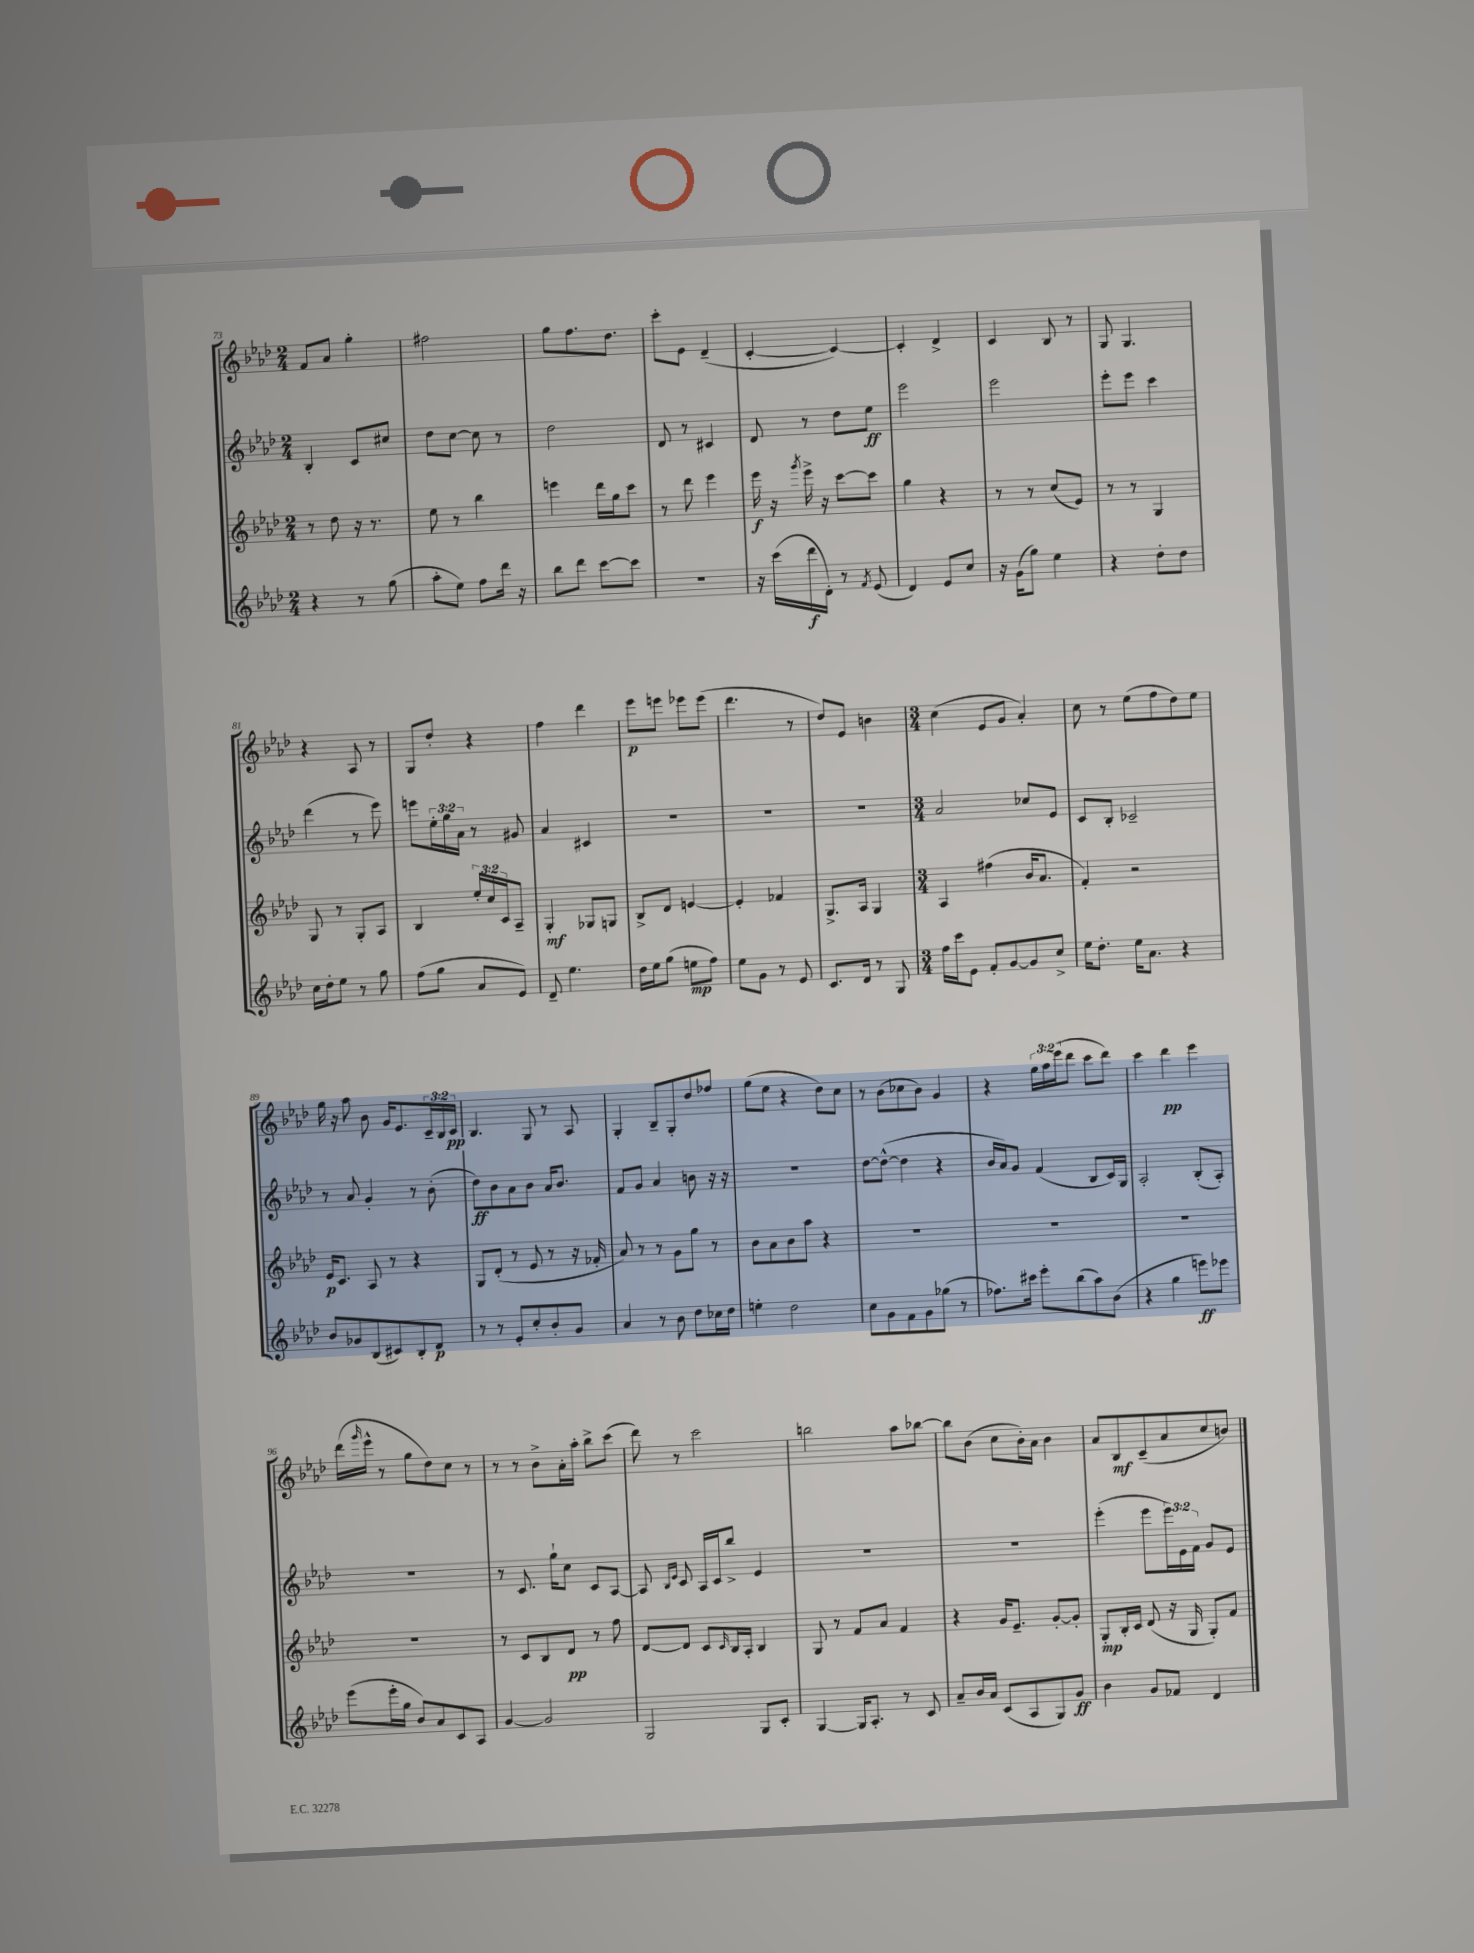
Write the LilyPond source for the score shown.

<<
\new StaffGroup <<
\new Staff = "s0" {
    \clef treble \key aes \major \numericTimeSignature \time 2/4 \override Staff.TupletNumber.text = #tuplet-number::calc-fraction-text
    f'8 aes'8 g''4-. |
    fis''2 |
    g''8 f''8. des''8. |
    c'''8-. ees'8 des'4--( |
    c'4~-. c'4~) |
    c'4-. des'4-> |
    c'4 bes8 r8 |
    g8 g4. |
    r4 aes8 r8 |
    g8 des''8-. r4 |
    f''4 des'''4 |
    ees'''8\p e'''8 ees'''8 ees'''8( |
    des'''4. r8 |
    des''8) ees'8 b'4 |
    \numericTimeSignature \time 3/4 c''4( ees'8 g'8 aes'4-.) |
    c''8 r8 ees''8( f''8 des''8) ees''8 |
    g''16 r16 aes''8 bes'8 g'16 ees'8. \tuplet 3/2 { c'16-- bes16 c'16\pp } |
    bes4. g8 r8 aes8 |
    g4-. bes8-- g8-. des''8 fes''8 |
    g''8( ees''8 r4 des''8) c''8 |
    r8 bes'8( ces''8 bes'8) g'4 |
    r4 \tuplet 3/2 { g''16 aes''16 ees'''16( } des'''8 c'''8 des'''8) |
    c'''4 des'''4\pp ees'''4 |
    des'''16( \grace { g'''16 } ees'''16-^ r8 g''8 des''8) c''8 r8 |
    r8 r8 bes'8-> aes'16-. aes''16-. bes''8-> c'''8( |
    des'''8) r8 c'''2 |
    b''2 aes''8 bes''8~ |
    bes''8 bes'8( c''8 bes'16-.) aes'16 bes'4 |
    aes'8 bes8\mf c'8--( aes'8 c''8 b'8) \bar "|." |
}
\new Staff = "s1" {
    \clef treble \key aes \major \numericTimeSignature \time 2/4 \override Staff.TupletNumber.text = #tuplet-number::calc-fraction-text
    bes4-. c'8 cis''8 |
    des''8 c''8~ c''8 r8 |
    des''2 |
    des'8 r8 cis'4 |
    des'8 r8 des''8 ees''8\ff |
    ees'''2 |
    ees'''2 |
    ees'''8-. ees'''8 c'''4 |
    des'''4( r8 ees'''8) |
    e'''8 \tuplet 3/2 { ees''16-. g''16 aes'16 } r8 gis'8 |
    aes'4 cis'4 |
    R2 |
    R2 |
    R2 |
    \numericTimeSignature \time 3/4 aes'2 ces''8 ees'8 |
    c'8 bes8-. ces'2-- |
    r8 aes'8 g'4-. r8 bes'8-.( |
    des''8\ff) bes'8 aes'8 bes'8 aes'16 bes'8. |
    f'8 g'8 aes'4 b'8 r16 r16 |
    R2. |
    des''8~ des''8~-^( des''4 r4 |
    bes'16 aes'16) g'8 f'4( bes8 c'16) g16 |
    aes2-. bes8-.( aes8-.) |
    R2. |
    r8 c'8. g''16-! c''8 c'8 aes8~ |
    aes8 \grace { bes16 ees'16 } c'8 aes16 c'16 bes''8-> ees'4 |
    R2. |
    R2. |
    ees'''4-.( ees'''8 \tuplet 3/2 { ees'''16) ees'16 f'16 } g'8 ees'8 \bar "|." |
}
\new Staff = "s2" {
    \clef treble \key aes \major \numericTimeSignature \time 2/4 \override Staff.TupletNumber.text = #tuplet-number::calc-fraction-text
    r8 des''8 r16 r8. |
    ees''8 r8 bes''4 |
    e'''4 des'''16 g''16 c'''8 |
    r8 des'''8 ees'''4 |
    ees'''16\f r16 \acciaccatura { g'''8 } ees'''16-> r16 c'''8~ c'''8 |
    g''4 r4 |
    r8 r8 c''8( ees'8) |
    r8 r8 g4 |
    g8 r8 g8-. aes8 |
    bes4 \tuplet 3/2 { ees''16-. c''16 c'16 } aes8-- |
    g4-.\mf ges8 g8 |
    bes8-> des'8 e'4~ |
    e'4-. fes'4 |
    g8.-> aes16 g4 |
    \numericTimeSignature \time 3/4 aes4 fis''4( bes'16 aes'8. |
    f'4-.) r2 |
    ees'16\p c'8. aes8 r8 r4 |
    g8 des'8-.( r8 ees'8 r8 r16 fes'16-. |
    aes'8) r8 r8 g'8 g''8 r8 |
    bes'8 aes'8 bes'8 aes''8 r4 |
    R2. |
    R2. |
    R2. |
    R2. |
    r8 c'8 bes8 des'8\pp r8 f''8 |
    des'8~ des'8 c'8 \grace { c'16 } bes16 aes16-. bes4 |
    g8 r8 f'8 aes'8 f'4 |
    r4 g'16 ees'8.-- g'8~-. g'8-. |
    g8-.\mp bes16-. c'16 des'8( r16 g16 g8-.) f'8 \bar "|." |
}
\new Staff = "s3" {
    \clef treble \key aes \major \numericTimeSignature \time 2/4
    r4 r8 g''8( |
    aes''8-. ees''8) f''8 des'''16 r16 |
    bes''8 des'''8 c'''8~ c'''8 |
    r2 |
    r16 c'''16( des'''16\f des'16-.) r8 \acciaccatura { f'8 } ees'8( |
    des'4) ees'8 c''8 |
    r16 g'16( g''8) ees''4 |
    r4 des''8-. des''8 |
    c''16 des''16-. ees''8 r8 g''8 |
    f''8( g''8 aes'8 ees'8) |
    des'8-- ees''4. |
    des''16 ees''16 g''8( e''8\mp f''8) |
    ees''8 g'8 r8 ees'8 |
    c'8. des'16 r8 g8 |
    \numericTimeSignature \time 3/4 f''16 c'''16 ees'8 f'8-. g'8~ g'8 c''8-> |
    ees''16 des''8.-. ees''16 aes'8. r4 |
    bes'8 ges'8 bes8( cis'8) bes8-. des'8\p |
    r8 r8 ees'8-. c''8-. bes'8-. g'8 |
    aes'4 r8 bes'8 des''8 ces''16 des''16 |
    e''4-. des''2 |
    c''8 g'8 f'8 g'8 ges''8( r8 |
    fes''8.) cis'''16 ees'''8-. bes''8( aes''8) bes'8( |
    r4 g''4 e'''8\ff) ees'''8 |
    ees'''8( ees'''16-. g''16 bes'8) aes'8 c'8 aes8 |
    g'4~ g'2 |
    g2 g8 c'8-. |
    g4~ g16 aes8.-. r8 c'8 |
    aes'8-- bes'16 aes'16 c'8( aes8 g8) g'8\ff |
    bes'4 g'8 fes'8 des'4 \bar "|." |
}
>>
>>
\layout { \context { \Score currentBarNumber = #73 } }
